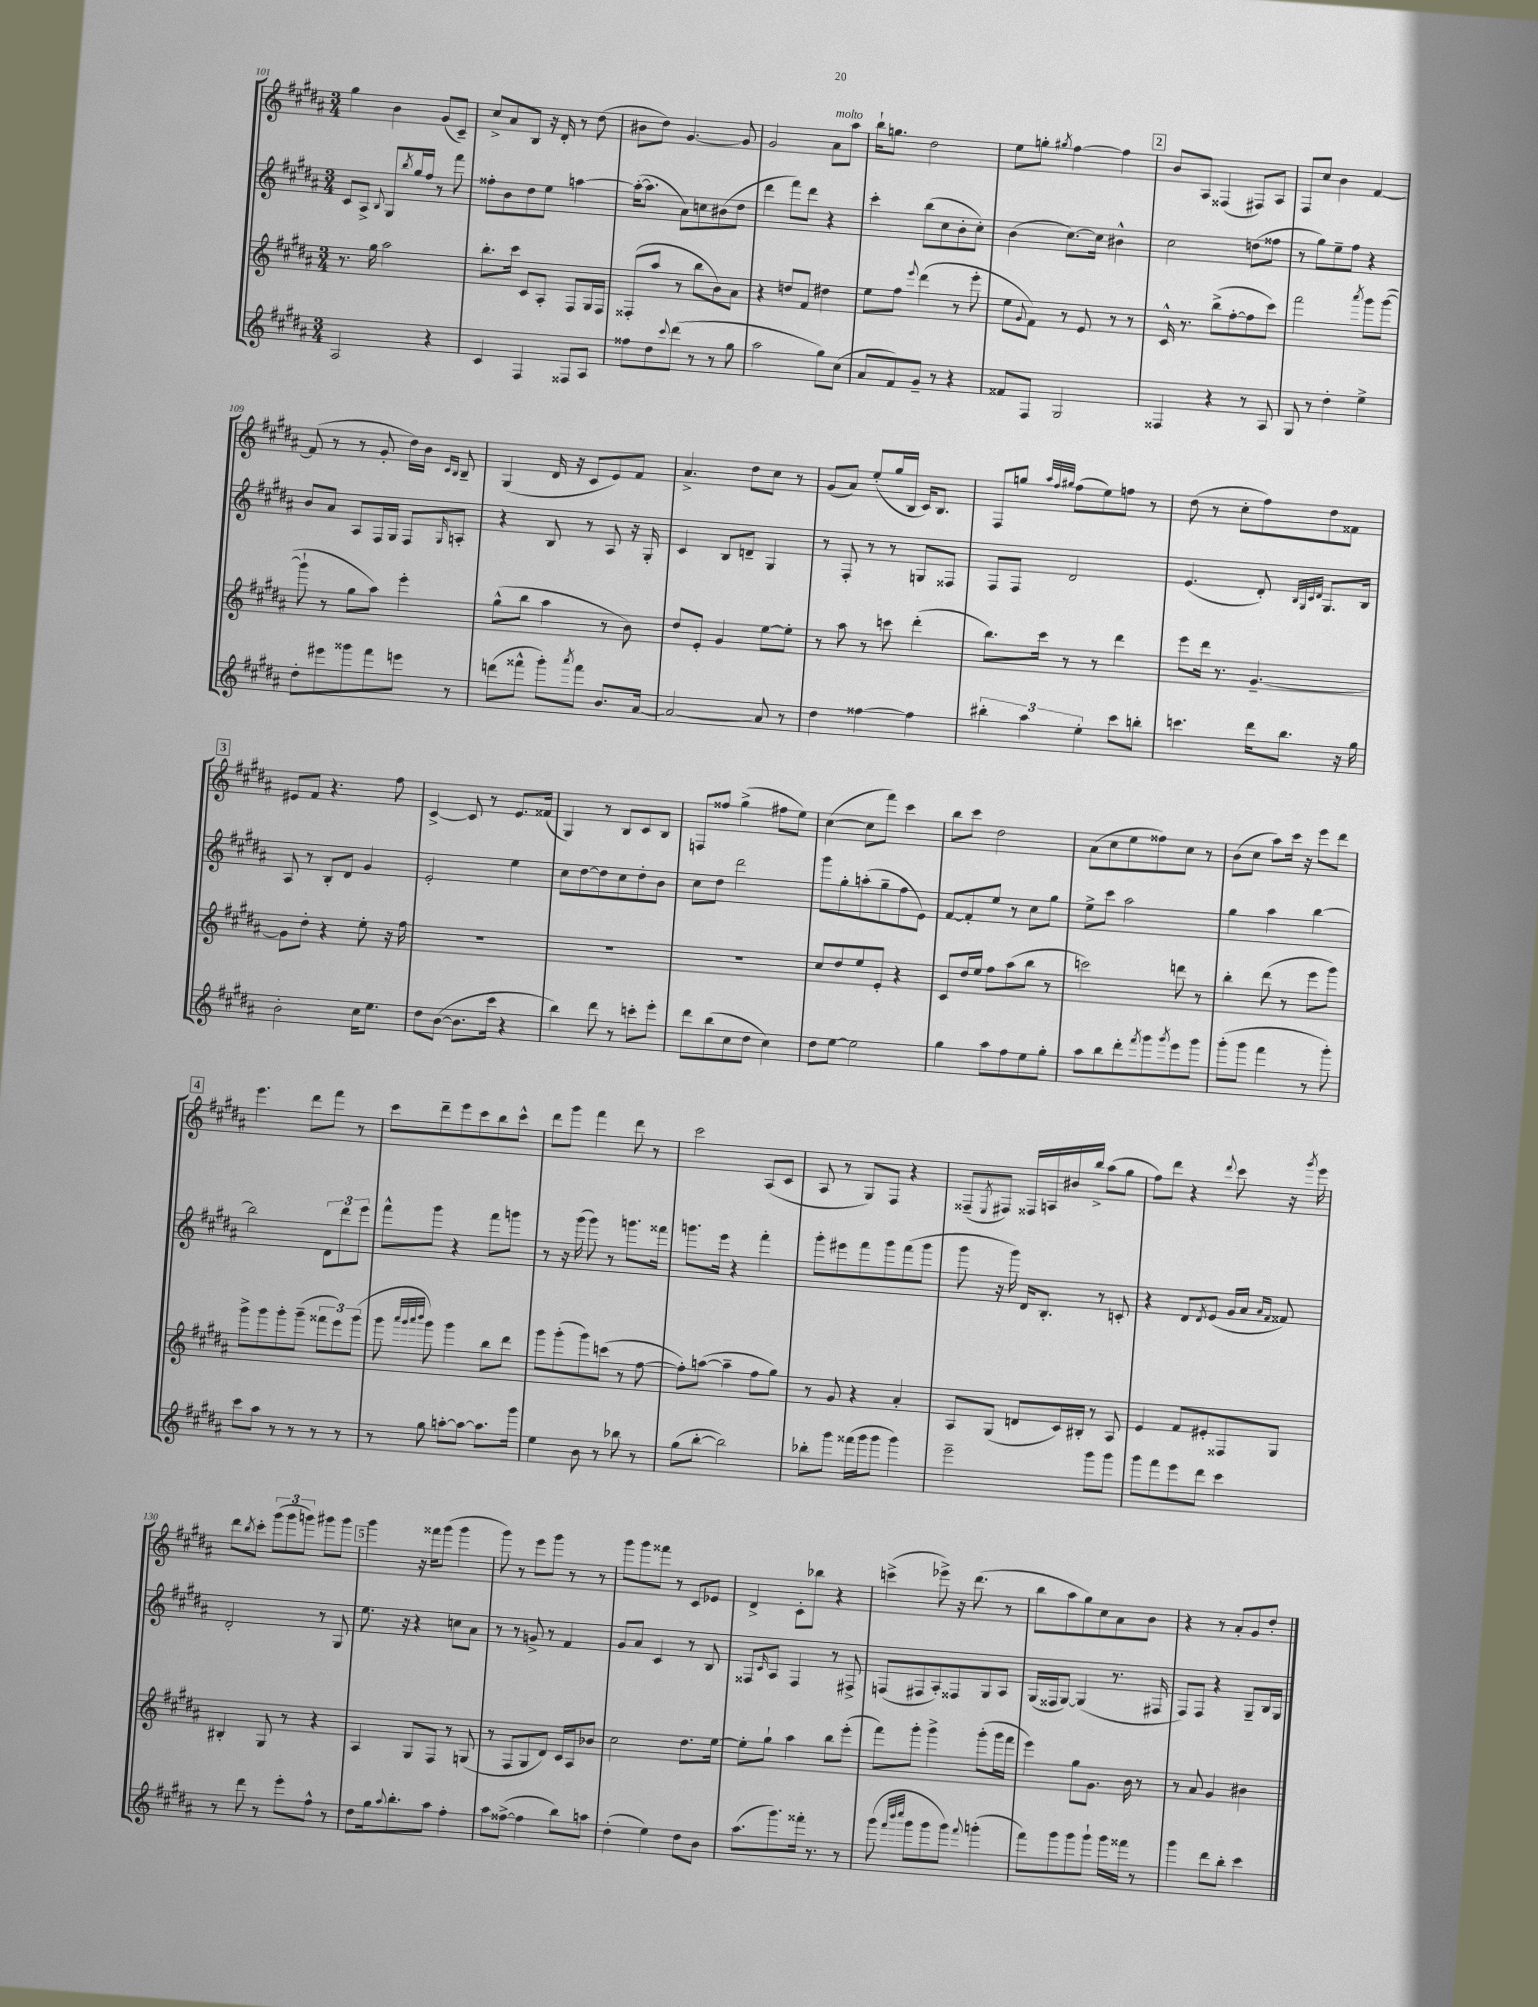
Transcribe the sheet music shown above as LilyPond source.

<<
\new StaffGroup <<
\new Staff = "s0" {
    \clef treble \key b \major \numericTimeSignature \time 3/4
    gis''4 b'4 gis'8( cis'8--) |
    cis''8-> ais'8 b8 r16 dis'16-. r8 dis''8( |
    bis'8 dis''8) gis'4.~ gis'8 |
    gis'2 ais'8^\markup { \italic "molto" } ais''8 |
    b''16-! g''8. dis''2 |
    e''8 g''8-. \acciaccatura { gis''8 } fis''4~ fis''4 |
    \mark \markup { \box "2" } b'8 ais8 fisis4( fis8) ais8 |
    fis8 cis''8 b'4 fis'4~ |
    fis'8( r8 r8 gis'8-. dis''16) b'16 \grace { cis'16 b16 } b8-- |
    gis4( dis'16 r16 cis'8 e'8) fis'8 |
    ais'4.-> dis''8 cis''8 r8 |
    gis'8( ais'8) e''8-.( gis''16 b16 cis'16) b8. |
    fis8 g''8 \grace { ais''32 fis''32 gis''32 } fis''8( e''8) f''8 r8 |
    dis''8( r8 cis''8-. fis''8) dis''8 fisis'8 |
    \mark \markup { \box "3" } eis'8 fis'8 r4. fis''8 |
    cis'4~-> cis'8 r8 e'8. fisis'16( |
    gis4) r8 b8 cis'8 b8 |
    f8 fisis''8 gis''4->( fis''8 e''8) |
    cis''4~( cis''8 fis'''8) cis'''4 |
    b''8 cis'''8 dis''2 |
    ais'8( cis''8 e''8 fisis''8) cis''8 r8 |
    b'8( cis''8 ais''8) cis'''16 r16 e'''8 dis'''8 |
    \mark \markup { \box "4" } e'''4. dis'''8 fis'''8 r8 |
    cis'''8 dis'''8-- e'''8 cis'''8 b''8 cis'''8-^ |
    dis'''8 gis'''8 fis'''4 dis'''8 r8 |
    cis'''2 ais8( cis'8 |
    ais8 r8 gis8) fis8 r4 |
    fisis8--( \acciaccatura { e8 } fis8) fisis16 a16 bis'16 b''16-> ais''8( gis''8 |
    fis''8) dis'''8 r4 \appoggiatura { dis'''8 } cis'''8 r16 \acciaccatura { gis'''8 } e'''16 |
    dis'''8 \acciaccatura { b''8 } cis'''8-. \tuplet 3/2 { gis'''8( gis'''8 g'''8) } gis'''8 gis'''8 |
    \mark \markup { \box "5" } gis'''4 r16 fisis'''16 gis'''8( gis'''4 |
    gis'''8) r8 e'''8 gis'''8 r8 r8 |
    gis'''8 gis'''8 fisis'''8 r8 cis'8 ees'8 |
    dis'4-> cis'8-. bes''8 r4 |
    c'''4->( ees'''8->) r16 dis'''8.( r8 |
    b''8 ais''8 gis''8) cis''8 ais'8 b'8 |
    r4 r8 ais'8-. gis'8 dis''8-. \bar "|." |
}
\new Staff = "s1" {
    \clef treble \key b \major \numericTimeSignature \time 3/4
    cis'8 ais8-> \appoggiatura { b8 } gis8 \acciaccatura { b''8 } gis''16 fis''16 r8 fis'''8 |
    fisis''8-. b'8 dis''8 e''8 a''4~ |
    a''16~-.( a''8. ais'8) c''8 bis'8( dis''8 |
    dis'''4 fis'''8) dis'''8 r4 |
    cis'''4-. b''8( cis''8 b'8-. cis''8-.) |
    b'4( cis''8.~) cis''16 bis'4-^ |
    \mark \markup { \box "2" } cis''2 d''8( fisis''8 |
    r8 gis''8) e''8-- fis''8 r4 |
    b'8 ais'8 ais8 fis16 gis16 fis8 \grace { gis16 } a8-. |
    r4 b8 r8 ais8 r16 gis16-. |
    cis'4 b8 d'8-- gis4 |
    r8 fis8-. r8 r8 g8 fisis8 |
    fis8 fis8 dis'2 |
    e'4.( dis'8-.) \grace { b32 gis32 cis'32 dis'32 } gis8. b16 |
    \mark \markup { \box "3" } ais8 r8 b8-. dis'8 gis'4 |
    e'2-. e''4 |
    cis''8 dis''8~ dis''8 cis''8 dis''8-. b'8 |
    cis''8 dis''8 dis'''2 |
    gis'''8 gis''8-. a''8-.( gis''8-- fis''8 e'8) |
    fis'8~ fis'8-. e''8 r8 cis''8 gis''8 |
    e''8-> cis'''8 ais''2 |
    gis''4 ais''4 b''4~ |
    \mark \markup { \box "4" } b''2 \tuplet 3/2 { dis'8 dis'''8 e'''8 } |
    fis'''8-^ gis'''8 r4 fis'''8 g'''8 |
    r8 r16 gis'''16( gis'''8) r8 g'''8. fisis'''16 |
    g'''8. e'''16 r4 fis'''4-. |
    gis'''8-. eis'''8 fis'''8 gis'''8 fis'''8( gis'''8 |
    gis'''8 r16 gis'''16) dis'16 b8.-. r8 c'8-. |
    r4 dis'8 \acciaccatura { dis'8 } e'8( gis'16 ais'16 \grace { ais'16 fis'16 } fisis'8) |
    dis'2-. r8 gis8 |
    \mark \markup { \box "5" } e''8. r16 r4 c''8 ais'8 |
    r8 r8 g'8-> r8 fis'4 |
    gis'8 ais'8 cis'4 r8 b8 |
    fisis8 \grace { cis'16 } ais8 fisis4 r8 fis8-> |
    f8( fis8 ais8-.) fisis8 gis8 ais8 |
    gis16( fisis16 gis8~) gis4( r8. fis16 |
    fis8) fis8 r4 gis8-- b16 gis16 \bar "|." |
}
\new Staff = "s2" {
    \clef treble \key b \major \numericTimeSignature \time 3/4
    r8. gis''16 ais''2 |
    b''8.-. cis'''16 cis'8 ais8-. fis8 gis16 fis16 |
    fisis8-.( ais''8 r8 b''8 b'8) ais'8 |
    r4 d''8 fis'8 dis''4 |
    e''8 fis''8 \appoggiatura { e'''8 } dis'''4( r8 e'''8-. |
    e''8 \appoggiatura { gis'8 } fis'8) r8 e'8 r8 r8 |
    \mark \markup { \box "2" } cis'16-^ r8. b''8->( fis''8~-. fis''8 cis'''8) |
    fis'''2 \acciaccatura { ais'''8 } gis'''8 gis'''8~( |
    gis'''8-! r8 gis''8 ais''8) e'''4-. |
    gis''8-^( b''8 ais''4 r8 b'8) |
    dis''8 e'8-. gis'4 e''8~ e''8-. |
    r8 ais''8 r8 c'''8 dis'''4-.( |
    b''8.) cis'''16 r8 r8 dis'''4 |
    e'''8 dis'''16 r8. gis'4.~-- |
    \mark \markup { \box "3" } gis'8 dis''8-. r4 e''8-. r16 fis''16 |
    R2. |
    R2. |
    R2. |
    cis''8 dis''8 e''8 e'8-. r4 |
    cis'8 dis''16 e''16 fis''8 ais''8( b''8 r8 |
    c'''2) d'''8 r8 |
    b''4-. dis'''8( r8 e'''8 gis'''8) |
    \mark \markup { \box "4" } gis'''8-> gis'''8 gis'''8-. gis'''8--( \tuplet 3/2 { fisis'''8 e'''8) gis'''8( } |
    gis'''8 \grace { ais'''32 gis'''32 ais'''32 b'''32 } gis'''8) gis'''4 b''8 dis'''8 |
    gis'''8 gis'''8-.( gis'''8) c'''8( r8 fis''8~ |
    fis''8-.) a''8~( a''4-- fis''8 gis''8) |
    r8 gis'8 r4 ais'4-. |
    ais8 gis8( d'8 cis'16) bis16-. r8 ais8 |
    e'4 fis'8 eis'8-. fisis8 gis8 |
    bis4-. gis8 r8 r4 |
    \mark \markup { \box "5" } ais4 gis8 fis8 r8 g8( |
    r8 fis8 gis8 dis'8) cis'16 ais16 bes'8 |
    cis''2 dis''8. e''16~ |
    e''8-. gis''8-! ais''4 b''8 e'''8-.( |
    fis'''8) gis'''8-. gis'''4-> gis'''8-.( gis'''16 fis'''16 |
    e'''4) gis''8 gis'8. b'16 r8 |
    r8 ais'8 gis'4 bis'4 \bar "|." |
}
\new Staff = "s3" {
    \clef treble \key b \major \numericTimeSignature \time 3/4
    ais2 r4 |
    cis'4 fis4 fisis8 ais8 |
    fisis''8 dis''8 \appoggiatura { cis'''8 } dis'''8( r8 r8 gis''8 |
    ais''2 gis''8) cis''8( |
    ais'8 fis'8) gis'8-- r8 r4 |
    fisis'8 fis8 gis2 |
    \mark \markup { \box "2" } fisis4 r4 r8 ais8 |
    gis8 r8 dis''4-. e''4-> |
    dis''8-. eis'''8 gisis'''8 fis'''8 e'''8 r8 |
    d'''8( fisis'''8-^ gis'''8-.) \acciaccatura { ais'''8 } fisis'''8 b'8. ais'16~ |
    ais'2~ ais'8 r8 |
    dis''4 fisis''4~ fisis''4 |
    \tuplet 3/2 { bis''4-. ais''4 e''4-. } cis'''8 b''8-. |
    c'''4. dis'''16 b''8. r16 gis''16 |
    \mark \markup { \box "3" } b'2-. cis''16 e''8. |
    dis''8 b'8~( b'8. cis'''16 r4 |
    b''4) dis'''8 r8 c'''8-. e'''8-. |
    dis'''8 b''8( cis''8 dis''8 cis''4) |
    dis''8 e''8~ e''2 |
    gis''4 ais''8 fis''8 e''8 gis''8-. |
    ais''8 b''8 dis'''8-. \acciaccatura { fis'''8 } gis'''8 \acciaccatura { gis'''8 } e'''8 gis'''8 |
    gis'''8-.( gis'''8 fis'''4 r8 gis'''8-.) |
    \mark \markup { \box "4" } cis'''8 ais''8 r8 r8 r8 r8 |
    r8 gis''8 a''8~-. a''8~ a''8. gis'''16 |
    e''4 b'8 r8 bes''8 r8 |
    gis''8( b''8~-. b''2) |
    bes''8-. gis'''8 fisis'''16( gis'''16 gis'''8 gis'''4) |
    e'''2-- gis'''8 gis'''8 |
    gis'''8 fis'''8 e'''8 dis'''8 cis'''4 |
    r8 dis'''8 r8 e'''8-. fis''8-^ r8 |
    \mark \markup { \box "5" } dis''8 gis''16 \appoggiatura { ais''8 } b''8.-. ais''8 fis''4-. |
    ais''8 fisis''8~->( fisis''4 b''8) a''8 |
    dis''4-.( e''4) dis''8 b'8 |
    ais''8.( gis'''8.) fisis'''16-. r8. r8 |
    gis'''8( \grace { fis'''32 b'''32 cis''''32 } gis'''8 gis'''8 gis'''8) \appoggiatura { fis'''8 } g'''4-.( |
    fis'''8) gis'''8 gis'''8 gis'''8-! gis'''16 fisis'''16 r8 |
    gis'''4 dis'''8 b''8-. cis'''4 \bar "|." |
}
>>
>>
\layout { \context { \Score currentBarNumber = #101 } }
